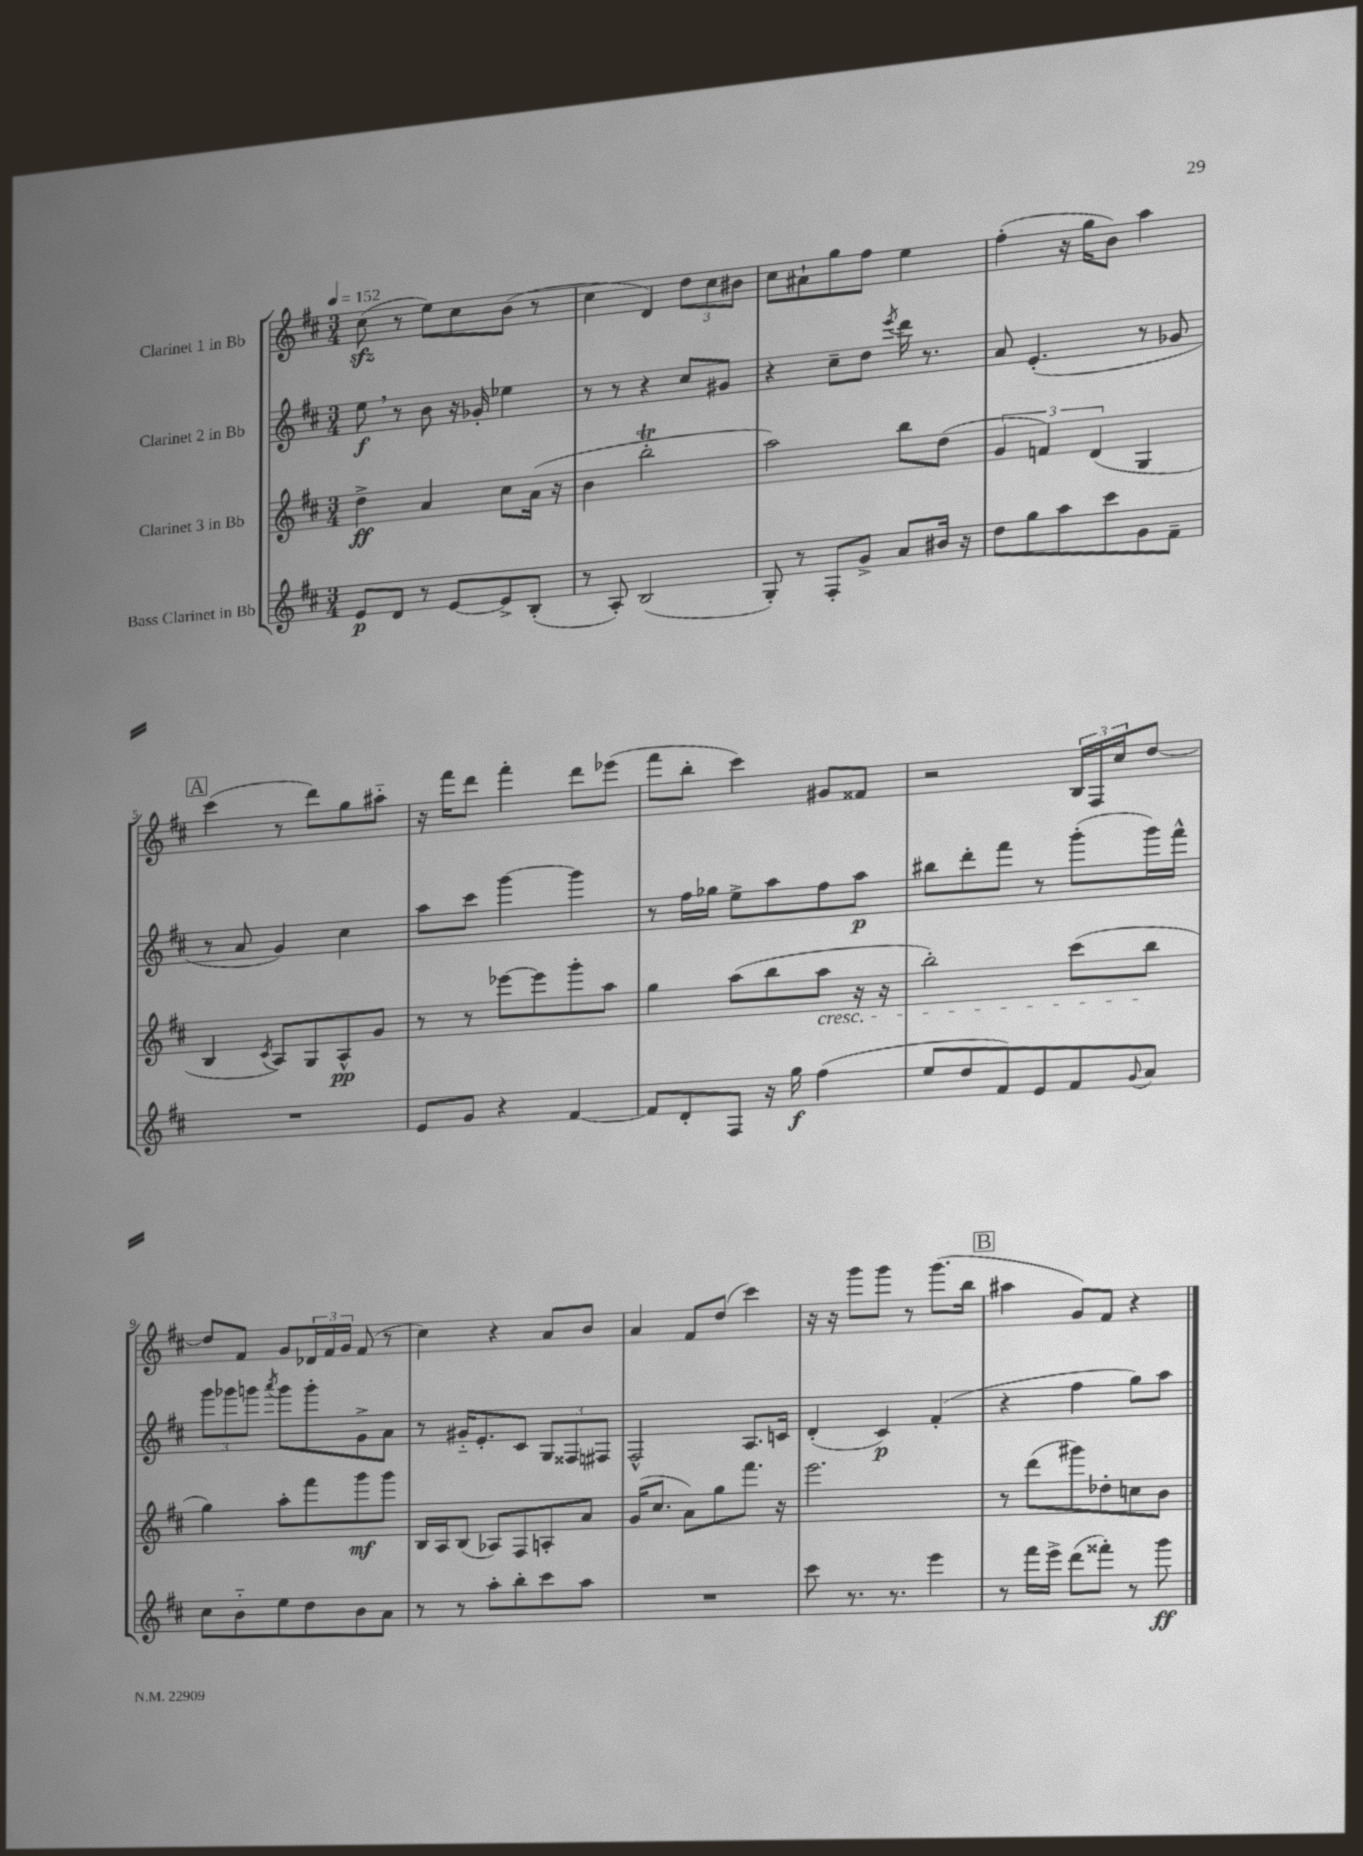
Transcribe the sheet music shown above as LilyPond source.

<<
\new StaffGroup <<
\new Staff = "s0" \with { instrumentName = "Clarinet 1 in Bb" } {
    \clef treble \key d \major \numericTimeSignature \time 3/4 \tempo 4 = 152
    cis''8\sfz( r8 e''8) cis''8 b'8( r8 |
    cis''4 d'4) \tuplet 3/2 { d''8 cis''8 bis'8 } |
    cis''8 ais'8-! g''8 fis''8 e''4 |
    fis''4-.( r16 g''16 b'8) a''4 |
    \mark \markup { \box "A" } cis'''4( r8 d'''8) g''8 ais''8-_ |
    r16 fis'''16 d'''8 fis'''4-. d'''8 ees'''8( |
    fis'''8 b''8-. cis'''4) gis'8 fisis'8 |
    r2 \tuplet 3/2 { b16 fis16 cis''16 } d''8~ |
    d''8 fis'8 g'8 \tuplet 3/2 { des'16 fis'16 g'16 } fis'8( r8 |
    cis''4) r4 a'8 b'8 |
    a'4 fis'8 d''8( cis'''4) |
    r16 r16 g'''8 g'''8 r8 g'''8.( b''16 |
    \mark \markup { \box "B" } ais''4 g'8) fis'8 r4 \bar "|." |
}
\new Staff = "s1" \with { instrumentName = "Clarinet 2 in Bb" } {
    \clef treble \key d \major \numericTimeSignature \time 3/4
    e''8\f \breathe r8 b'8 r16 ges'16-. ees''4 |
    r8 r8 r4 cis''8 gis'8 |
    r4 cis''8-- d''8 \acciaccatura { e'''8 } d'''16 r8. |
    a'8 e'4.-.( r8 ges'8 |
    \mark \markup { \box "A" } r8 a'8 g'4) cis''4 |
    a''8 cis'''8 g'''4~ g'''4 |
    r8 fis''16 ges''16 e''8-> a''8 fis''8 a''8\p |
    bis''8 d'''8-. fis'''8 r8 g'''8-.( g'''16) fis'''16-^ |
    \tuplet 3/2 { g'''8 ges'''8 g'''8 } \acciaccatura { a'''8 } g'''8 g'''8-. g'8-> a'8 |
    r8 gis'16-_ e'8.-. cis'8 \tuplet 3/2 { g8 fisis8 fis8 } |
    fis2-^ a8. c'16 |
    d'4-.( cis'4\p) fis'4-.( |
    \mark \markup { \box "B" } r4 fis''4 g''8) a''8 \bar "|." |
}
\new Staff = "s2" \with { instrumentName = "Clarinet 3 in Bb" } {
    \clef treble \key d \major \numericTimeSignature \time 3/4
    d''4->\ff a'4 cis''8 a'16( r16 |
    b'4 b''2-.\trill |
    a''2) b''8 d''8( |
    \tuplet 3/2 { g'4 f'4) d'4( } g4 |
    \mark \markup { \box "A" } b4 \acciaccatura { cis'8 } a8) g8 a8-^\pp g'8 |
    r8 r8 ees'''8~ ees'''8 g'''8-. a''8 |
    g''4 a''8( b''8 a''8\cresc r16 r16 |
    b''2-.) cis'''8( b''8\! |
    g''4) a''8-. fis'''8 g'''8\mf g'''8 |
    b16 a16 b8( aes8) fis8 a8-. a'8 |
    g'16( cis''8. a'8) g''8 fis'''8. r16 |
    e'''2. |
    \mark \markup { \box "B" } r8 d'''8( gis'''8) des''8-. c''8 b'8 \bar "|." |
}
\new Staff = "s3" \with { instrumentName = "Bass Clarinet in Bb" } {
    \clef treble \key d \major \numericTimeSignature \time 3/4
    e'8\p d'8 r8 e'8~ e'8-> b8-.( |
    r8 a8-.) b2( |
    g8-.) r8 fis8-. g'8-> a'8 bis'16 r16 |
    d''8 g''8 a''8 cis'''8 g'8 fis'8-- |
    \mark \markup { \box "A" } R2. |
    e'8 g'8 r4 fis'4~ |
    fis'8 d'8-. fis8 r16 g''16\f fis''4( |
    e''8 d''8 fis'8) e'8 fis'8 \appoggiatura { g'8 } a'8 |
    cis''8 b'8-_ e''8 d''8 b'8 a'8 |
    r8 r8 a''8-. b''8-. cis'''8 a''8 |
    R2. |
    cis'''8 r8. r8. e'''4 |
    \mark \markup { \box "B" } r8 fis'''16 e'''16-> d'''8( fisis'''8-.) r8 g'''8\ff \bar "|." |
}
>>
>>
